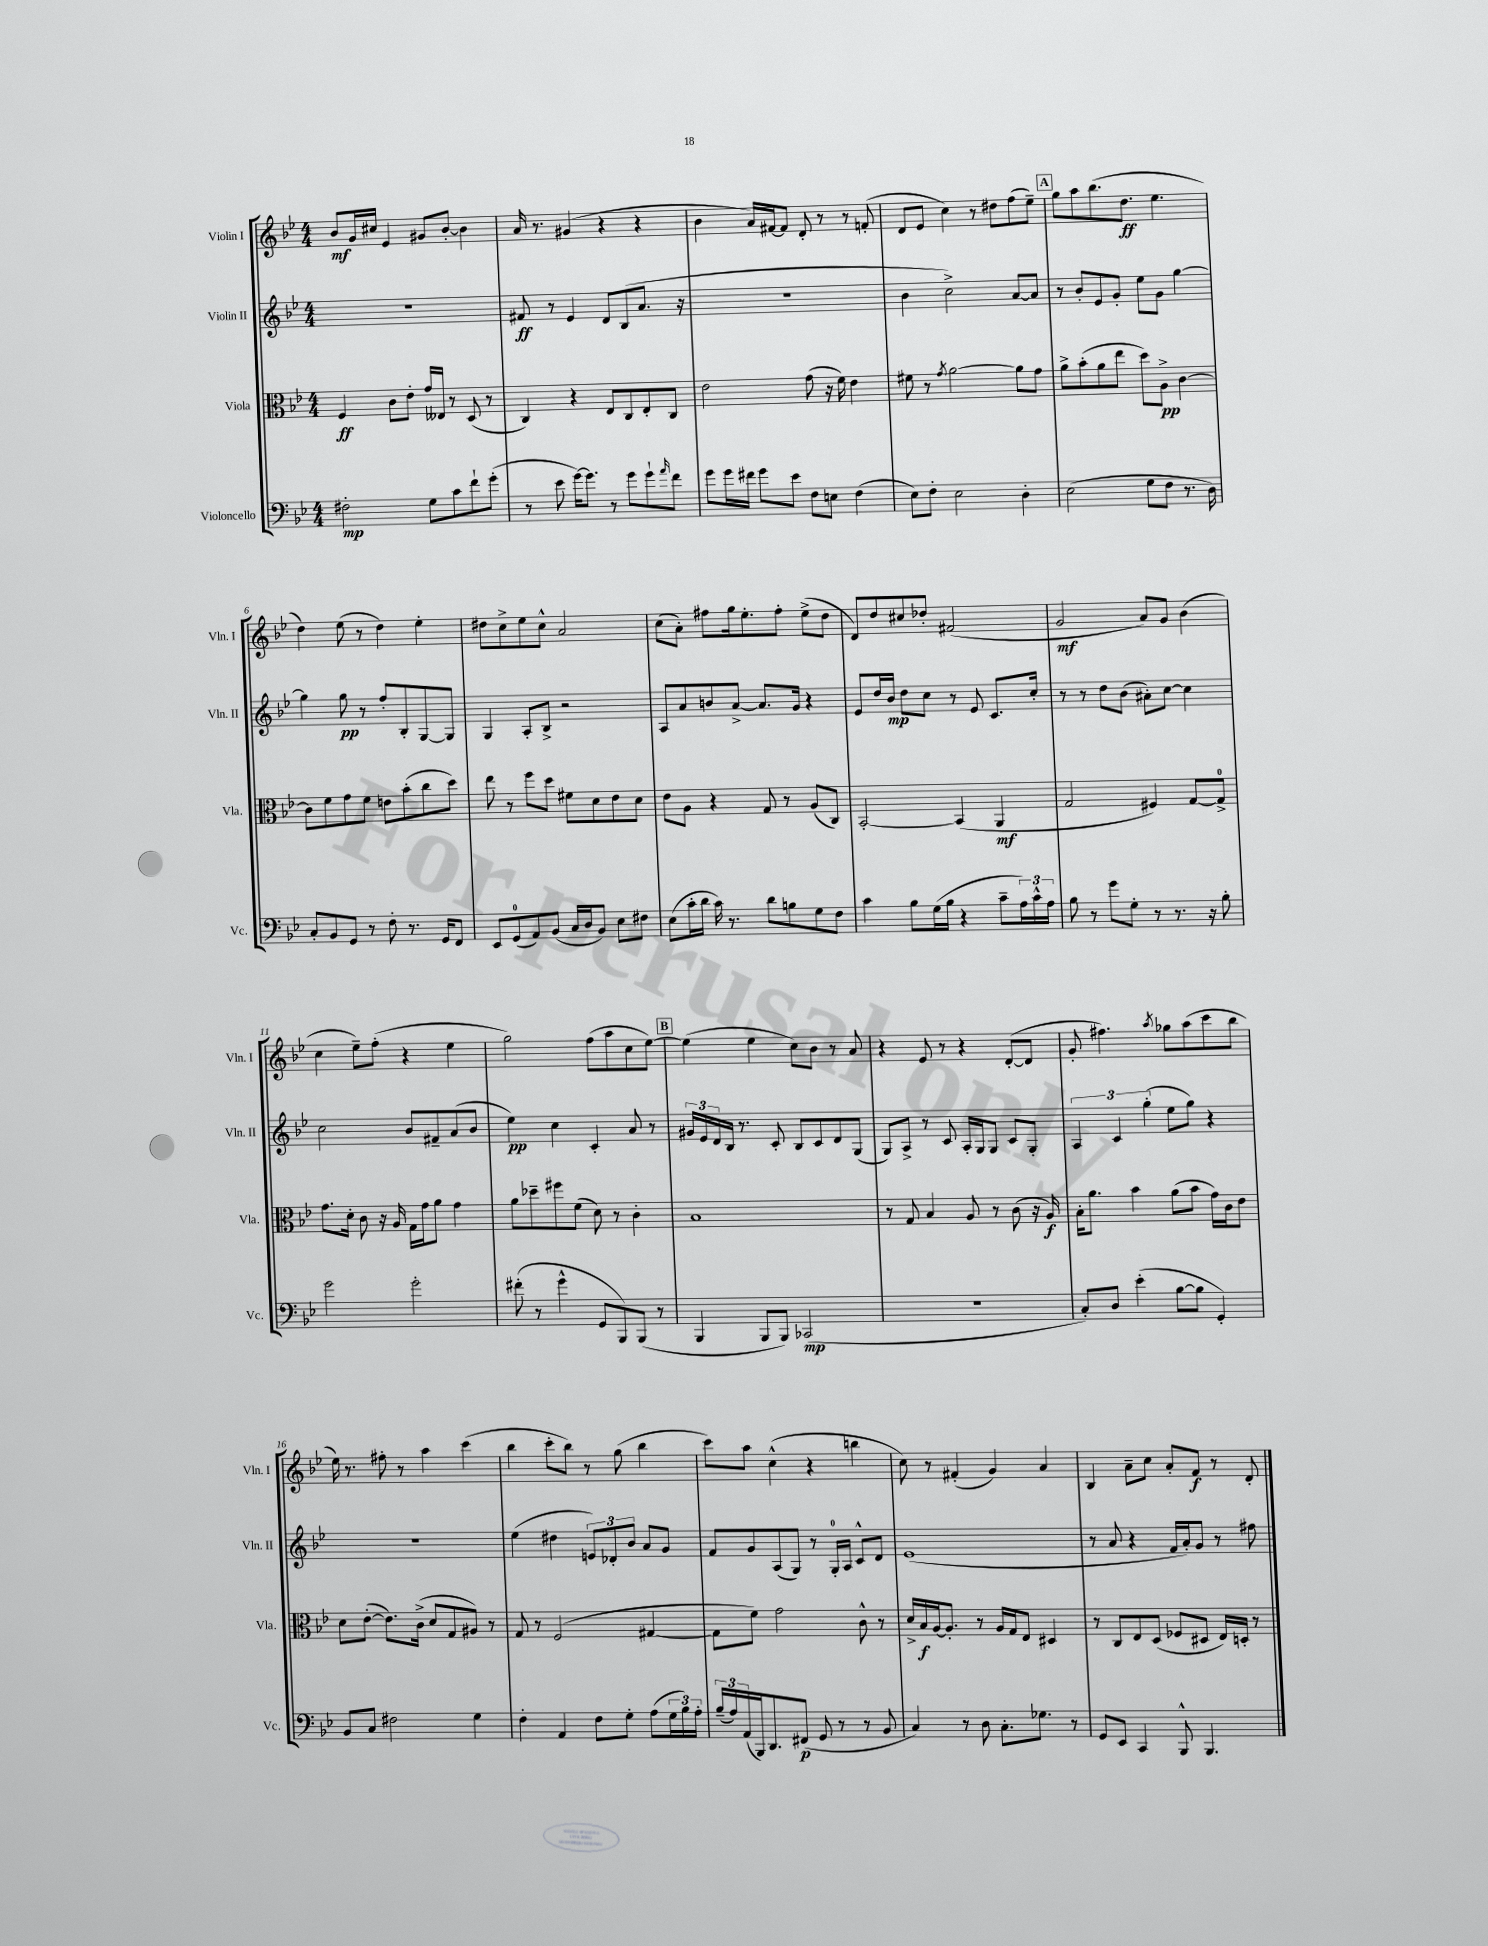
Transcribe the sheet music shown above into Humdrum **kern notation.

**kern	**dynam	**kern	**dynam	**kern	**dynam	**kern	**dynam
*part4	*part4	*part3	*part3	*part2	*part2	*part1	*part1
*staff4	*staff4	*staff3	*staff3	*staff2	*staff2	*staff1	*staff1
*I"Violoncello	*	*I"Viola	*	*I"Violin II	*	*I"Violin I	*
*I'Vc.	*	*I'Vla.	*	*I'Vln. II	*	*I'Vln. I	*
*clefF4	*	*clefC3	*	*clefG2	*	*clefG2	*
*k[b-e-]	*	*k[b-e-]	*	*k[b-e-]	*	*k[b-e-]	*
*M4/4	*	*M4/4	*	*M4/4	*	*M4/4	*
=1	=1	=1	=1	=1	=1	=1	=1
2F#X'\	mp	4F/	ff	1r	.	8b-/L	mf
.	.	.	.	.	.	16g/L	.
.	.	.	.	.	.	16cc#X/JJ	.
.	.	8c\L	.	.	.	4e-/	.
.	.	8e-'\J	.	.	.	.	.
8G\L	.	16g/LL	.	.	.	8g#X/L	.
.	.	16E--X/JJ	.	.	.	.	.
8c\	.	8r	.	.	.	[8b-'/J	.
8f`\	.	(8D/	.	.	.	4b-\]	.
(8g'\J	.	8r	.	.	.	.	.
=2	=2	=2	=2	=2	=2	=2	=2
8r	.	4C/)	.	8f#X/	ff	16a/	.
.	.	.	.	.	.	8.r	.
8e-\	.	.	.	8r	.	.	.
[16g\KL)	.	4r	.	4e-/	.	(4g#X/	.
8.g\J]	.	.	.	.	.	.	.
8r	.	8E-/L	.	8d/L	.	4r	.
8g\L	.	8C/	.	(8B-/	.	.	.
8g`\	.	8E-'/	.	8.a/J	.	4r	.
16qqa/	.	.	.	.	.	.	.
8f\J	.	8C/J	.	.	.	.	.
.	.	.	.	16r	.	.	.
=3	=3	=3	=3	=3	=3	=3	=3
8g\L	.	2e-\	.	1r	.	4b-\	.
16g\L	.	.	.	.	.	.	.
16f#X\JJ	.	.	.	.	.	.	.
8g\L	.	.	.	.	.	16a/LL)	.
.	.	.	.	.	.	[16f#X/J	.
8e-\J	.	.	.	.	.	8f#/J]	.
8F\L	.	(8g\	.	.	.	8d'/	.
8En\J	.	16r	.	.	.	8r	.
.	.	16f\)	.	.	.	.	.
(4F\	.	4e-\	.	.	.	8r	.
.	.	.	.	.	.	(8fn'/	.
=4	=4	=4	=4	=4	=4	=4	=4
8E-\L)	.	8f#X\	.	4b-\	.	8d/L	.
8F'\J	.	8r	.	.	.	8e-/J	.
.	.	8qg/	.	.	.	.	.
2E-\	.	[2a\	.	2cc^\)	.	4cc\)	.
.	.	.	.	.	.	8r	.
.	.	.	.	.	.	8dd#X\L	.
4D'\	.	8a\L]	.	[8a/L	.	(8ff\	.
.	.	8g\J	.	8a/J]	.	8ee-~\J)	.
!!LO:REH:place=s1:t=A
=5	=5	=5	=5	=5	=5	=5	=5
(2E-\	.	8a^\L	.	8r	.	8gg\L	.
.	.	(8b-'\	.	8b-'/L	.	8aa\	.
.	.	8a\	.	8e-/	.	(8.bb-\	.
.	.	8ee-\J	.	8g'/J	.	.	.
.	.	.	.	.	.	8.dd\J	ff
8G\L	.	8dd\L)	.	8ee-\L	.	.	.
8F\J	.	8A^\J	pp	8g\J	.	4.ee-\	.
8.r	.	[4c\	.	[4gg\	.	.	.
16D\)	.	.	.	.	.	.	.
!!LO:LB:g=z
=6	=6	=6	=6	=6	=6	=6	=6
8C'/L	.	8c\L]	.	4gg\]	.	4dd\)	.
8BB-/	.	8f\	.	.	.	.	.
8GG/J	.	8g\	.	8gg\	pp	(8ee-\	.
8r	.	8f\J	.	8r	.	8r	.
8F'\	.	8en\L	.	8ff'/L	.	4dd\)	.
8.r	.	(8b-'\	.	8B-'/	.	.	.
.	.	8cc\	.	[8G/	.	4ee-'\	.
16GG/KL	.	.	.	.	.	.	.
8FF/J	.	8dd\J)	.	8G/J]	.	.	.
=7	=7	=7	=7	=7	=7	=7	=7
8EE-/L	.	8ee-\	.	4G/	.	8dd#X\L	.
(8GG/	.	8r	.	.	.	8cc^\	.
8AA/)	.	8ff\L	.	8A'/L	.	8ee-\	.
(8BB-/J	.	8dd\J	.	8B-^/J	.	8cc^^\J	.
16C/LL	.	8f#X\L	.	2r	.	2a/	.
16D/J	.	.	.	.	.	.	.
8BB-/J)	.	8d\	.	.	.	.	.
8E-\L	.	8e-\	.	.	.	.	.
8F#X\J	.	8d\J	.	.	.	.	.
=8	=8	=8	=8	=8	=8	=8	=8
(8E-\L	.	8e-\L	.	8A/L	.	(8cc\L	.
16c'\L	.	8A\J	.	8a/	.	8a'\J)	.
16d\JJ	.	.	.	.	.	.	.
16c\)	.	4r	.	8bn/	.	8ff#X\L	.
8.r	.	.	.	.	.	.	.
.	.	.	.	[8a^/J	.	16gg\k	.
.	.	.	.	.	.	8.ee-'\	.
8d\L	.	8G/	.	8.a/L]	.	.	.
8Bn\	.	8r	.	.	.	8ff#'\J	.
.	.	.	.	16g/Jk	.	.	.
8G\	.	(8A/L	.	4r	.	(8ee-^\L	.
8F\J	.	8C/J)	.	.	.	8dd\J	.
=9	=9	=9	=9	=9	=9	=9	=9
4c\	.	[2BB-'/	.	8e-/L	.	8d/L)	.
.	.	.	.	16dd/L	.	8dd/	.
.	.	.	.	16b-/JJ	mp	.	.
8B-\L	.	.	.	8dd\L	.	8cc#X/	.
(16G\L	.	.	.	8cc\J	.	8dd-X'/J	.
16B-\JJ	.	.	.	.	.	.	.
4r	.	(4BB-/]	.	8r	.	(2f#X/	.
.	.	.	.	8e-/	.	.	.
8c~\L	.	4AA/	mf	8.c/L	.	.	.
24A\L)	.	.	.	.	.	.	.
24c^^\	.	.	.	.	.	.	.
.	.	.	.	16cc'/Jk	.	.	.
24A\JJ	.	.	.	.	.	.	.
=10	=10	=10	=10	=10	=10	=10	=10
8B-\	.	2G/	.	8r	.	2g/	mf
8r	.	.	.	8r	.	.	.
8g\L	.	.	.	8dd\L	.	.	.
8G'\J	.	.	.	(8b-\J	.	.	.
8r	.	4F#X/)	.	8a#X'\L)	.	8a/L)	.
8.r	.	.	.	[8cc\J	.	8g/J	.
.	.	[8G/L	.	4cc\]	.	(4b-\	.
16r	.	.	.	.	.	.	.
8B-'\	.	8G^/J]	.	.	.	.	.
!!LO:LB:g=z
=11	=11	=11	=11	=11	=11	=11	=11
2g\	.	8.g\L	.	2cc\	.	4cc\	.
.	.	16d'\Jk	.	.	.	.	.
.	.	8c\	.	.	.	8ee-~\L)	.
.	.	16r	.	.	.	(8ff'\J	.
.	.	16A/	.	.	.	.	.
2g'\	.	16G\LL	.	8b-/L	.	4r	.
.	.	16g\J	.	.	.	.	.
.	.	8a\J	.	8f#X~/	.	.	.
.	.	4g\	.	(8a/	.	4ee-\	.
.	.	.	.	8b-/J	.	.	.
=12	=12	=12	=12	=12	=12	=12	=12
(8f#X'\	.	8a\L	.	4ee-\)	pp	2gg\)	.
8r	.	8dd-X~\	.	.	.	.	.
4g^^\	.	8ff#X\	.	4cc\	.	.	.
.	.	(8f\J	.	.	.	.	.
8GG/L	.	8d\)	.	4c'/	.	(8ff\L	.
8BBB-/)	.	8r	.	.	.	8aa\	.
(8BBB-/J	.	4c'\	.	8a/	.	8cc\	.
8r	.	.	.	8r	.	[8ee-\J)	.
!!LO:REH:place=s1:t=B
=13	=13	=13	=13	=13	=13	=13	=13
4BBB-/	.	1B-	.	24g#X/LL	.	(4ee-\]	.
.	.	.	.	24e-/	.	.	.
.	.	.	.	24d/	.	.	.
.	.	.	.	16B-/JJ	.	.	.
.	.	.	.	8.r	.	.	.
8BBB-/L	.	.	.	.	.	4ee-\	.
8BBB-/J)	.	.	.	8c'/	.	.	.
(2CC-X/	mp	.	.	8B-/L	.	8cc\L)	.
.	.	.	.	8c/	.	8b-\J	.
.	.	.	.	8d/	.	8r	.
.	.	.	.	(8G/J	.	8a/	.
=14	=14	=14	=14	=14	=14	=14	=14
1r	.	8r	.	8G/L)	.	4r	.
.	.	8G/	.	8A^/J	.	.	.
.	.	4B-/	.	8r	.	8e-/	.
.	.	.	.	8c/	.	8r	.
.	.	8A/	.	16A'/LL	.	4r	.
.	.	.	.	16G/J	.	.	.
.	.	8r	.	8G/J	.	.	.
.	.	(8c\	.	8c/L	.	([8d'/L	.
.	.	16r	.	8G'/J	.	8d/J]	.
.	.	16A/)	f	.	.	.	.
=15	=15	=15	=15	=15	=15	=15	=15
8C'/L)	.	16B-'\KL	.	6A/	.	8g'/	.
.	.	8.a\J	.	.	.	.	.
8D/J	.	.	.	.	.	4.ff#X\)	.
.	.	.	.	6c/	.	.	.
(4e-'\	.	4b-\	.	.	.	.	.
.	.	.	.	(6gg'\	.	.	.
.	.	.	.	.	.	8qaa/	.
[8B-\L	.	(8a\L	.	8ee-\L	.	8gg-X\L	.
8B-\J]	.	8b-\J	.	8gg\J)	.	(8aa\	.
4GG'/)	.	16g\LL)	.	4r	.	8ccc\	.
.	.	16c\J	.	.	.	.	.
.	.	8e-\J	.	.	.	8bb-\J	.
!!LO:LB:g=z
=16	=16	=16	=16	=16	=16	=16	=16
8BB-/L	.	8d\L	.	1r	.	16ee-\)	.
.	.	.	.	.	.	8.r	.
8C/J	.	([8e-'\J	.	.	.	.	.
2F#X\	.	8.e-\L])	.	.	.	8ff#X'\	.
.	.	.	.	.	.	8r	.
.	.	(16c^\Jk	.	.	.	.	.
.	.	8d/L	.	.	.	4aa\	.
.	.	8G/	.	.	.	.	.
4G\	.	8A#X/J)	.	.	.	(4ccc\	.
.	.	8r	.	.	.	.	.
=17	=17	=17	=17	=17	=17	=17	=17
4F'\	.	8G/	.	(4ee-\	.	4bb-\	.
.	.	8r	.	.	.	.	.
4AA/	.	(2F/	.	4dd#X\	.	8ccc'\L	.
.	.	.	.	.	.	8bb-\J)	.
8F\L	.	.	.	12en/L)	.	8r	.
.	.	.	.	12d-X'/	.	.	.
8G'\J	.	.	.	.	.	(8gg\	.
.	.	.	.	12b-/J	.	.	.
(8A\L	.	[4G#X/	.	8a/L	.	4bb-\	.
24G\L	.	.	.	8g/J	.	.	.
24B-\)	.	.	.	.	.	.	.
24A'\JJ	.	.	.	.	.	.	.
=18	=18	=18	=18	=18	=18	=18	=18
(24B-~/LL	.	8G#\L]	.	8f/L	.	8ccc\L)	.
24A/)	.	.	.	.	.	.	.
(24AA/	.	.	.	.	.	.	.
16BBB-/J)	.	8f\J)	.	8g/	.	8aa\J	.
8.DD/	.	.	.	.	.	.	.
.	.	2g\	.	(8A/	.	(4cc^^\	.
(8FF#X/J	p	.	.	8G/J)	.	.	.
8GG/	.	.	.	8r	.	4r	.
8r	.	.	.	16G'/LL	.	.	.
.	.	.	.	16A/JJ	.	.	.
8r	.	8c^^\	.	8c^^/L	.	4bbn\	.
8BB-/	.	8r	.	8d/J	.	.	.
=19	=19	=19	=19	=19	=19	=19	=19
4C/)	.	16d^/LL	.	(1e-	.	8cc\)	.
.	.	16B-/	f	.	.	.	.
.	.	[16A/J	.	.	.	8r	.
.	.	8.A'/J]	.	.	.	.	.
8r	.	.	.	.	.	(4f#X'/	.
8D\	.	8r	.	.	.	.	.
8.C'\L	.	16A/LL	.	.	.	4g/)	.
.	.	16G/J	.	.	.	.	.
.	.	8E-/J	.	.	.	.	.
8.G-X\J	.	.	.	.	.	.	.
.	.	4D#X/	.	.	.	4a/	.
8r	.	.	.	.	.	.	.
=20	=20	=20	=20	=20	=20	=20	=20
8GG/L	.	8r	.	8r	.	4B-/	.
8EE-/J	.	8C/L	.	8a/	.	.	.
4CC/	.	8E-/	.	4r	.	8a~\L	.
.	.	(8D/J	.	.	.	8cc\J	.
8BBB-^^/	.	8F-X/L	.	16f/LL	.	8a'/L	.
.	.	.	.	16a'/J)	.	.	.
4.BBB-/	.	8D#X/J	.	8g/J	.	8f/J	f
.	.	16E-/LL)	.	8r	.	8r	.
.	.	16Dn'/JJ	.	.	.	.	.
.	.	8r	.	8ff#X\	.	8d'/	.
==	==	==	==	==	==	==	==
*-	*-	*-	*-	*-	*-	*-	*-
